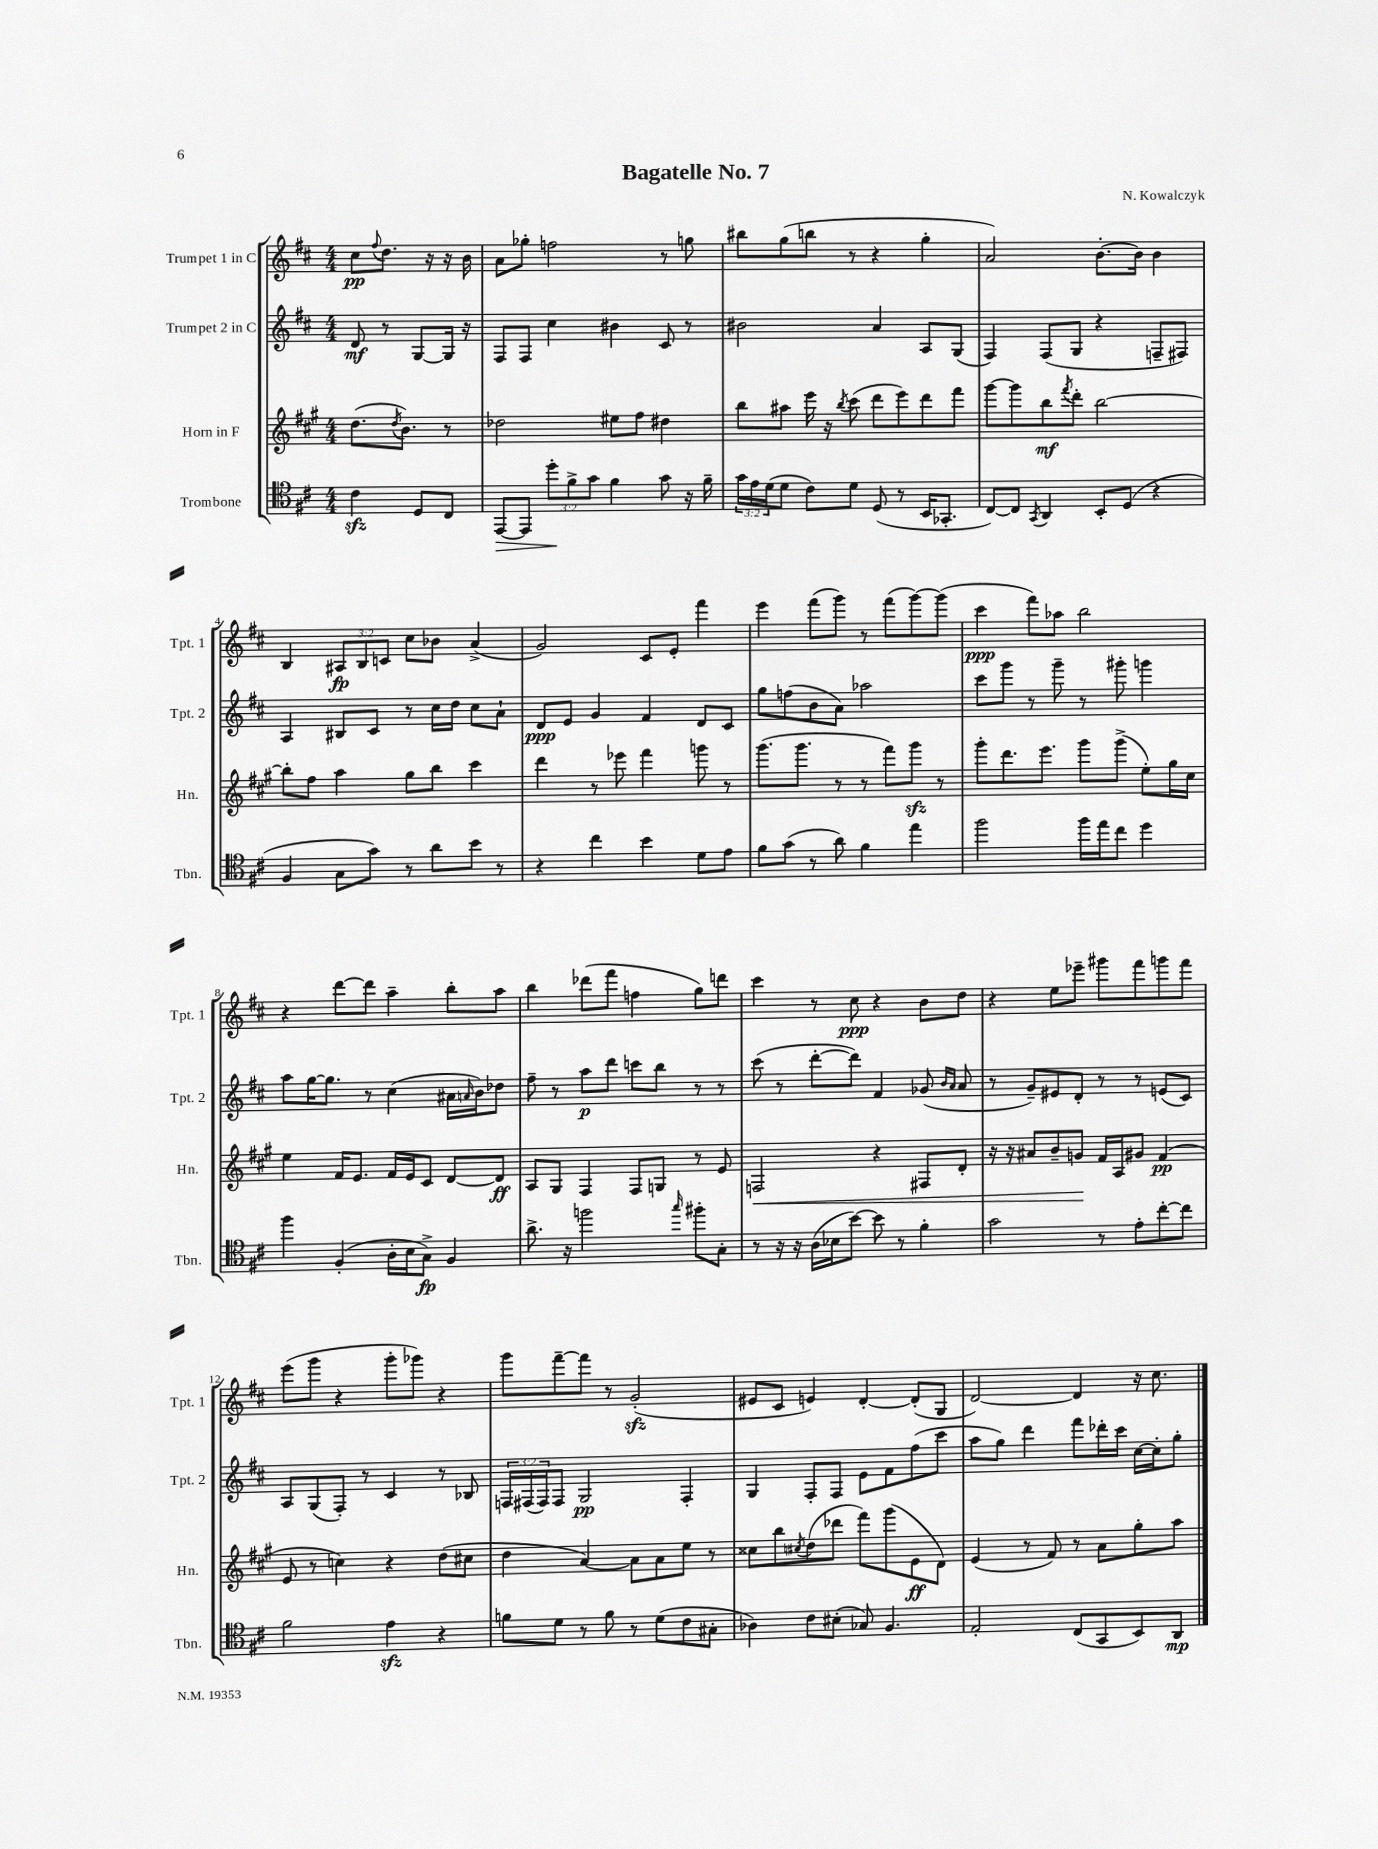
\header { title = "Bagatelle No. 7" composer = "N. Kowalczyk" }
<<
\new StaffGroup <<
\new Staff = "s0" \with { instrumentName = "Trumpet 1 in C" shortInstrumentName = "Tpt. 1" } {
    \clef treble \key d \major \numericTimeSignature \time 4/4 \override Staff.TupletNumber.text = #tuplet-number::calc-fraction-text \partial 2
    cis''8\pp \appoggiatura { fis''8 } d''8. r16 r16 b'16 |
    a'8 ges''8-. f''2 r8 g''8 |
    bis''8 g''8( b''8 r8 r4 g''4-. |
    a'2) b'8.~-. b'16 b'4 |
    b4 \tuplet 3/2 { ais8\fp b8 c'8 } cis''8 bes'8 a'4->( |
    g'2) cis'8 e'8-. fis'''4 |
    e'''4 fis'''8( g'''8) r8 fis'''8( g'''8~) g'''8( |
    cis'''4\ppp fis'''8) aes''8 b''2 |
    r4 d'''8~ d'''8 a''4-- b''8-. a''8 |
    b''4 des'''8( fis'''8 f''4 g''8) d'''8 |
    cis'''4 r8 cis''8\ppp r4 b'8 d''8 |
    r4 e''8 ees'''8-- gis'''8 fis'''8 g'''8 fis'''8 |
    e'''8( g'''8 r4 g'''8-. ges'''8) r4 |
    g'''8 fis'''8~-- fis'''8 r8 g'2-.\sfz( |
    eis'8 cis'8 e'4) d'4~-. d'8-.( g8 |
    d'2~) d'4 r16 cis''8. \bar "|." |
}
\new Staff = "s1" \with { instrumentName = "Trumpet 2 in C" shortInstrumentName = "Tpt. 2" } {
    \clef treble \key d \major \numericTimeSignature \time 4/4 \override Staff.TupletNumber.text = #tuplet-number::calc-fraction-text \partial 2
    d'8\mf r8 g8~ g16 r16 |
    fis8 fis8 cis''4 bis'4 cis'8 r8 |
    bis'2 a'4 a8 g8( |
    fis4) fis8( g8 r4 f8-- fis8) |
    a4 bis8 cis'8 r8 cis''16 d''16 cis''8 a'8-! |
    d'8\ppp e'8 g'4 fis'4 d'8 cis'8 |
    g''8 f''8( b'8 a'8) aes''2 |
    cis'''8 g'''8 r8 g'''8-- r8 gis'''8-. g'''4 |
    a''8 g''16~ g''8. r8 cis''4( ais'16 \grace { a'16 } b'16) des''8 |
    fis''8-- r8 a''8\p d'''8 c'''8 b''8 r8 r8 |
    cis'''8( r8 d'''8~-. d'''8) fis'4 ges'8( \grace { b'16 a'16 } a'8 |
    r8 g'8--) eis'8 d'8-. r8 r8 e'8( cis'8) |
    a8 g8( fis8-.) r8 cis'4 r8 bes8 |
    \tuplet 3/2 { f16 fis16( fis16) } fis8 g2\pp fis4-. |
    g4 fis8-. fis8 e'8 fis'8 fis''8( cis'''8 |
    a''8 g''8) d'''4 fis'''8 des'''16-. cis'''16 cis''16~ cis''16-. g''8-. \bar "|." |
}
\new Staff = "s2" \with { instrumentName = "Horn in F" shortInstrumentName = "Hn." } {
    \clef treble \key a \major \numericTimeSignature \time 4/4 \partial 2
    d''8.( \acciaccatura { d''8 } b'8.) r8 |
    des''2 eis''8 fis''8 dis''4 |
    b''8 ais''8 e'''16 r16 \acciaccatura { b''8 } cis'''8( d'''8 e'''8) d'''8 fis'''8 |
    gis'''8~ gis'''8 b''8\mf \acciaccatura { fis'''8 } d'''8-. b''2~ |
    b''8-. fis''8 a''4 gis''8 b''8 cis'''4 |
    d'''4 r8 ees'''8 fis'''4 g'''8 r8 |
    gis'''8.( gis'''8. r8 r8 fis'''8) gis'''8\sfz r8 |
    gis'''8-. d'''8. e'''8. gis'''8 gis'''8->( e''8-.) gis''16 cis''16 |
    e''4 fis'16 e'8. fis'16 e'16 cis'8 d'8~ d'8\ff |
    a8 gis8 fis4 fis8 g8 r8 e'8 |
    f2\< r4 fis8 d'8-. |
    r16 r16 ais'8 b'8-- g'8\! fis'16 a16 gis'8 fis'4\pp( |
    e'8 r8 c''4) r4 d''8( cis''8 |
    d''4 a'4~) a'8 a'8 e''8 r8 |
    cisis''8 b''8 \acciaccatura { cis''8 } d''8( des'''8 fis'''8) gis'''8( e'8\ff d'8) |
    e'4( r8 fis'8) r8 a'8 gis''8-. a''8 \bar "|." |
}
\new Staff = "s3" \with { instrumentName = "Trombone" shortInstrumentName = "Tbn." } {
    \clef tenor \key d \major \numericTimeSignature \time 4/4 \override Staff.TupletNumber.text = #tuplet-number::calc-fraction-text \partial 2
    cis'4\sfz d8 cis8 |
    e,8~\> e,8 \tuplet 3/2 { d''8-.\! fis'8-> g'8 } fis'4 g'8 r16 fis'16-- |
    \tuplet 3/2 { g'16 e'16 d'16( } d'8 cis'8) d'8 d8( r8 b,16 ges,8.-. |
    cis8~) cis8 \acciaccatura { g,8 } a,4 b,8-. d8( r4 |
    fis4 g8 g'8) r8 a'8 b'8 r8 |
    r4 cis''4 b'4 d'8 e'8 |
    fis'8 g'8( r8 a'8) fis'4 e''4 |
    fis''2 fis''16 e''16 cis''8 d''4 |
    fis''4 fis4-.( a16-. b16 g8->\fp) fis4 |
    a'8.-> r16 f''2 \grace { g''16 } fis''8-. g8-. |
    r8 r16 r16 a16( bes16 b'8~) b'8 r8 fis'4-. |
    g'2 r8 e'8-. cis''8~-. cis''8 |
    fis'2 e'4\sfz r4 |
    f'8 d'8 r8 f'8 r8 d'8( cis'8 gis8-. |
    aes4) cis'8 bis8-.( ges8) fis4. |
    e2-. cis8( g,8 b,8) a,8\mp \bar "|." |
}
>>
>>
